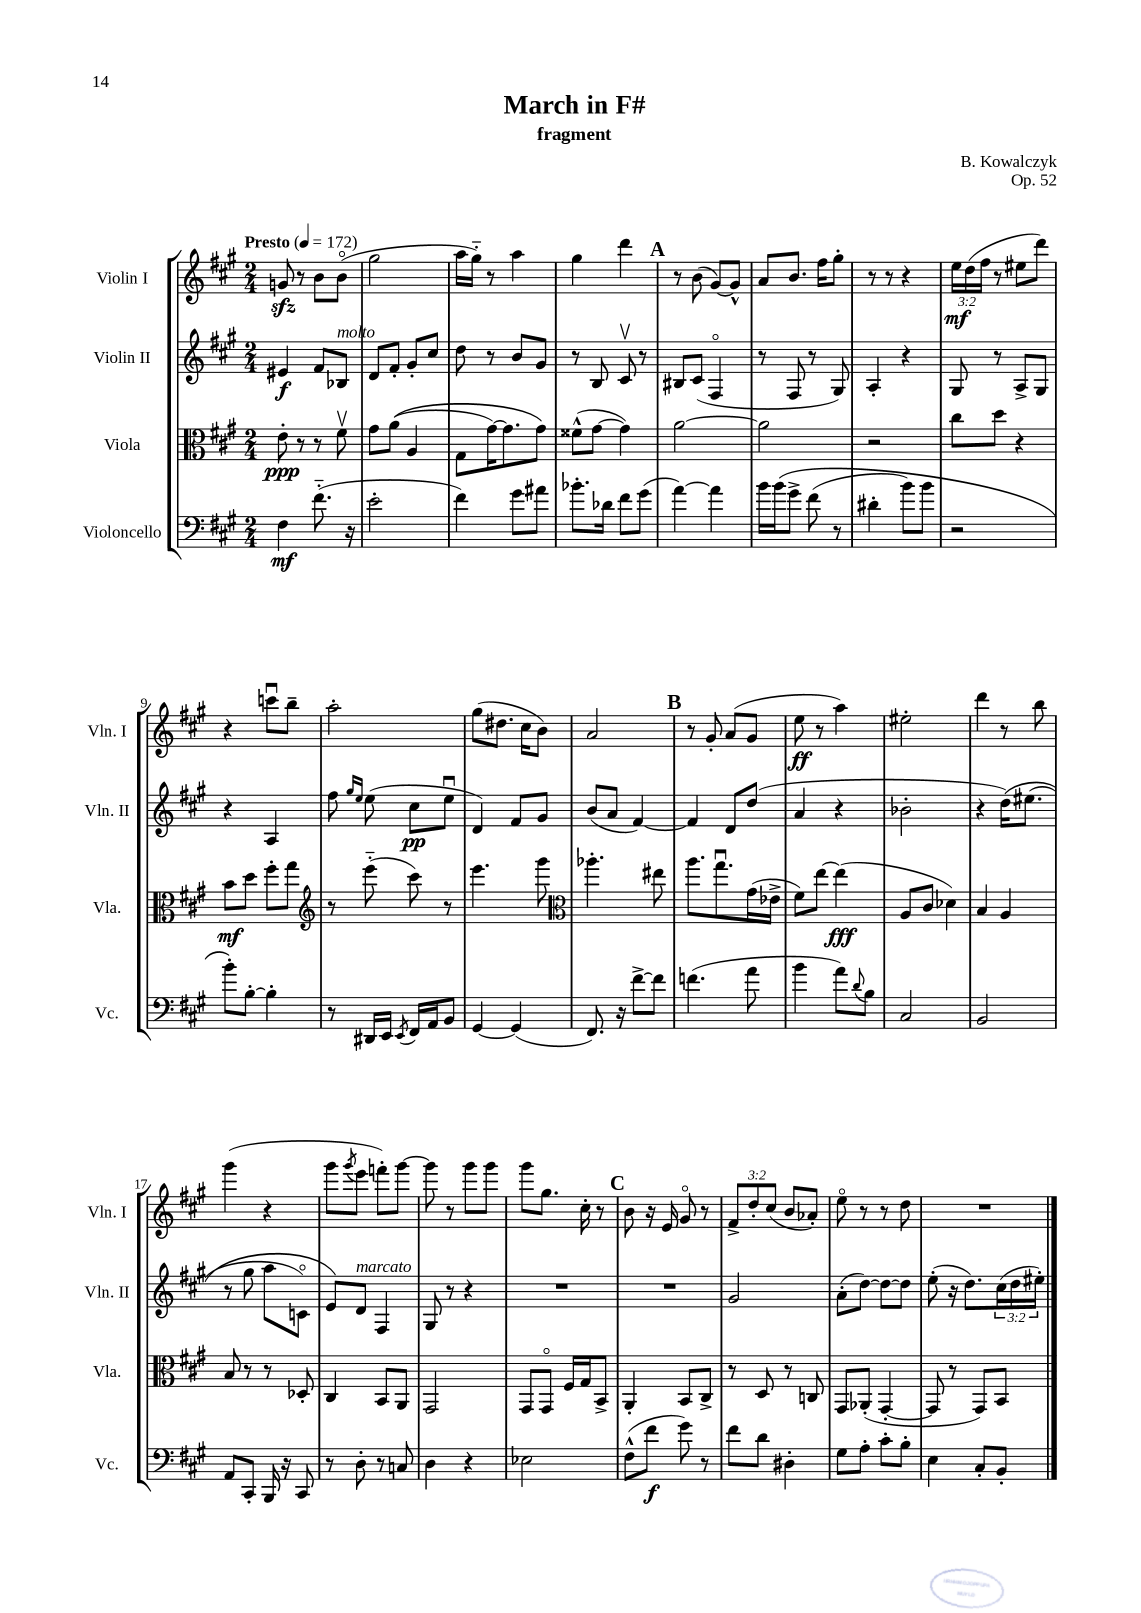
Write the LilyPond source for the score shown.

\header { title = "March in F#" composer = "B. Kowalczyk" subtitle = "fragment" opus = "Op. 52" }
<<
\new StaffGroup <<
\new Staff = "s0" \with { instrumentName = "Violin I" shortInstrumentName = "Vln. I" } {
    \clef treble \key a \major \numericTimeSignature \time 2/4 \override Staff.TupletNumber.text = #tuplet-number::calc-fraction-text \tempo "Presto" 4 = 172
    g'8\sfz r8 b'8 b'8\flageolet( |
    gis''2 |
    a''16 gis''16-_) r8 a''4 |
    gis''4 d'''4 |
    \mark \markup { \bold "A" } r8 b'8( gis'8~) gis'8-^ |
    a'8 b'8. fis''16 gis''8-. |
    r8 r8 r4 |
    \tuplet 3/2 { e''16\mf d''16( fis''16 } r8 eis''8 d'''8) |
    r4 c'''8\downbow b''8-- |
    a''2-. |
    gis''8( dis''8. cis''16 b'8) |
    a'2 |
    \mark \markup { \bold "B" } r8 gis'8-. a'8( gis'8 |
    e''8\ff r8 a''4) |
    eis''2-. |
    d'''4 r8 b''8 |
    gis'''4( r4 |
    gis'''8 \acciaccatura { gis'''8 } e'''8 f'''8-.) gis'''8~ |
    gis'''8 r8 gis'''8 gis'''8 |
    gis'''8 gis''8. cis''16-. r8 |
    \mark \markup { \bold "C" } b'8 r16 e'16 gis'8\flageolet r8 |
    \tuplet 3/2 { fis'8-> d''8-. cis''8( } b'8 aes'8-.) |
    e''8\flageolet r8 r8 d''8 |
    R2 \bar "|." |
}
\new Staff = "s1" \with { instrumentName = "Violin II" shortInstrumentName = "Vln. II" } {
    \clef treble \key a \major \numericTimeSignature \time 2/4 \override Staff.TupletNumber.text = #tuplet-number::calc-fraction-text
    eis'4\f fis'8 bes8^\markup { \italic "molto" } |
    d'8 fis'8-. gis'8-. cis''8 |
    d''8 r8 b'8 gis'8 |
    r8 b8 cis'8\upbow r8 |
    \mark \markup { \bold "A" } bis8 cis'8( fis4\flageolet |
    r8 fis8 r8 gis8) |
    a4-. r4 |
    gis8 r8 a8-> gis8 |
    r4 a4 |
    fis''8 \grace { gis''16 e''16 } e''8( cis''8\pp e''8\downbow |
    d'4) fis'8 gis'8 |
    b'8( a'8 fis'4~) |
    \mark \markup { \bold "B" } fis'4 d'8 d''8( |
    a'4 r4 |
    bes'2-. |
    r4 d''16)\( eis''8.( |
    r8 gis''8 a''8 c'8\flageolet) |
    e'8\) d'8^\markup { \italic "marcato" } fis4 |
    gis8 r8 r4 |
    R2 |
    \mark \markup { \bold "C" } R2 |
    gis'2 |
    a'8-.( d''8~) d''8~ d''8 |
    e''8-.( r16 d''8.) \tuplet 3/2 { cis''16( d''16 eis''16-.) } \bar "|." |
}
\new Staff = "s2" \with { instrumentName = "Viola" shortInstrumentName = "Vla." } {
    \clef alto \key a \major \numericTimeSignature \time 2/4
    e'8-.\ppp r8 r8 fis'8\upbow |
    gis'8 a'8(\( a4 |
    gis8 gis'16~) gis'8. gis'8\) |
    fisis'8-^( gis'8~ gis'4) |
    \mark \markup { \bold "A" } a'2~ |
    a'2 |
    r2 |
    cis''8 d''8 r4 |
    b'8\mf d''8 fis''8-. gis''8 |
    \clef treble r8 e'''8-_( cis'''8) r8 |
    e'''4. gis'''8 |
    \clef alto aes''4.-. eis''8 |
    \mark \markup { \bold "B" } a''8. gis''8.\downbow gis'16( ees'16-> |
    fis'8) e''8~ e''4\fff( |
    a8 cis'8 des'4) |
    b4 a4 |
    b8 r8 r8 des8-. |
    cis4 b,8 a,8 |
    gis,2 |
    gis,8 gis,8\flageolet fis16 gis16 b,8-> |
    \mark \markup { \bold "C" } a,4-. b,8 cis8-> |
    r8 d8 r8 c8 |
    gis,8 aes,8-.( gis,4~-. |
    gis,8 r8 gis,8) b,8 \bar "|." |
}
\new Staff = "s3" \with { instrumentName = "Violoncello" shortInstrumentName = "Vc." } {
    \clef bass \key a \major \numericTimeSignature \time 2/4
    fis4\mf fis'8.-_( r16 |
    e'2-. |
    fis'4) gis'8 ais'8 |
    bes'8.-. des'16 fis'8 gis'8( |
    \mark \markup { \bold "A" } a'4~) a'4 |
    b'16 b'16\( gis'8-> fis'8( r8 |
    dis'4-. b'8) b'8 |
    r2 |
    b'8-.\) b8~-. b4-. |
    r8 dis,16 e,16 \acciaccatura { e,8 } fis,16 a,16 b,8 |
    gis,4~ gis,4( |
    fis,8.) r16 fis'8~-> fis'8 |
    \mark \markup { \bold "B" } f'4.( a'8 |
    b'4 a'8) \appoggiatura { d'8 } b8 |
    cis2 |
    b,2 |
    a,8 cis,8-. b,,16 r16 cis,8 |
    r8 d8-. r8 c8 |
    d4 r4 |
    ees2 |
    \mark \markup { \bold "C" } fis8-^( fis'8\f gis'8) r8 |
    fis'8 d'8 dis4-. |
    gis8 a8-. cis'8-. b8-. |
    e4 cis8-. b,8-. \bar "|." |
}
>>
>>
